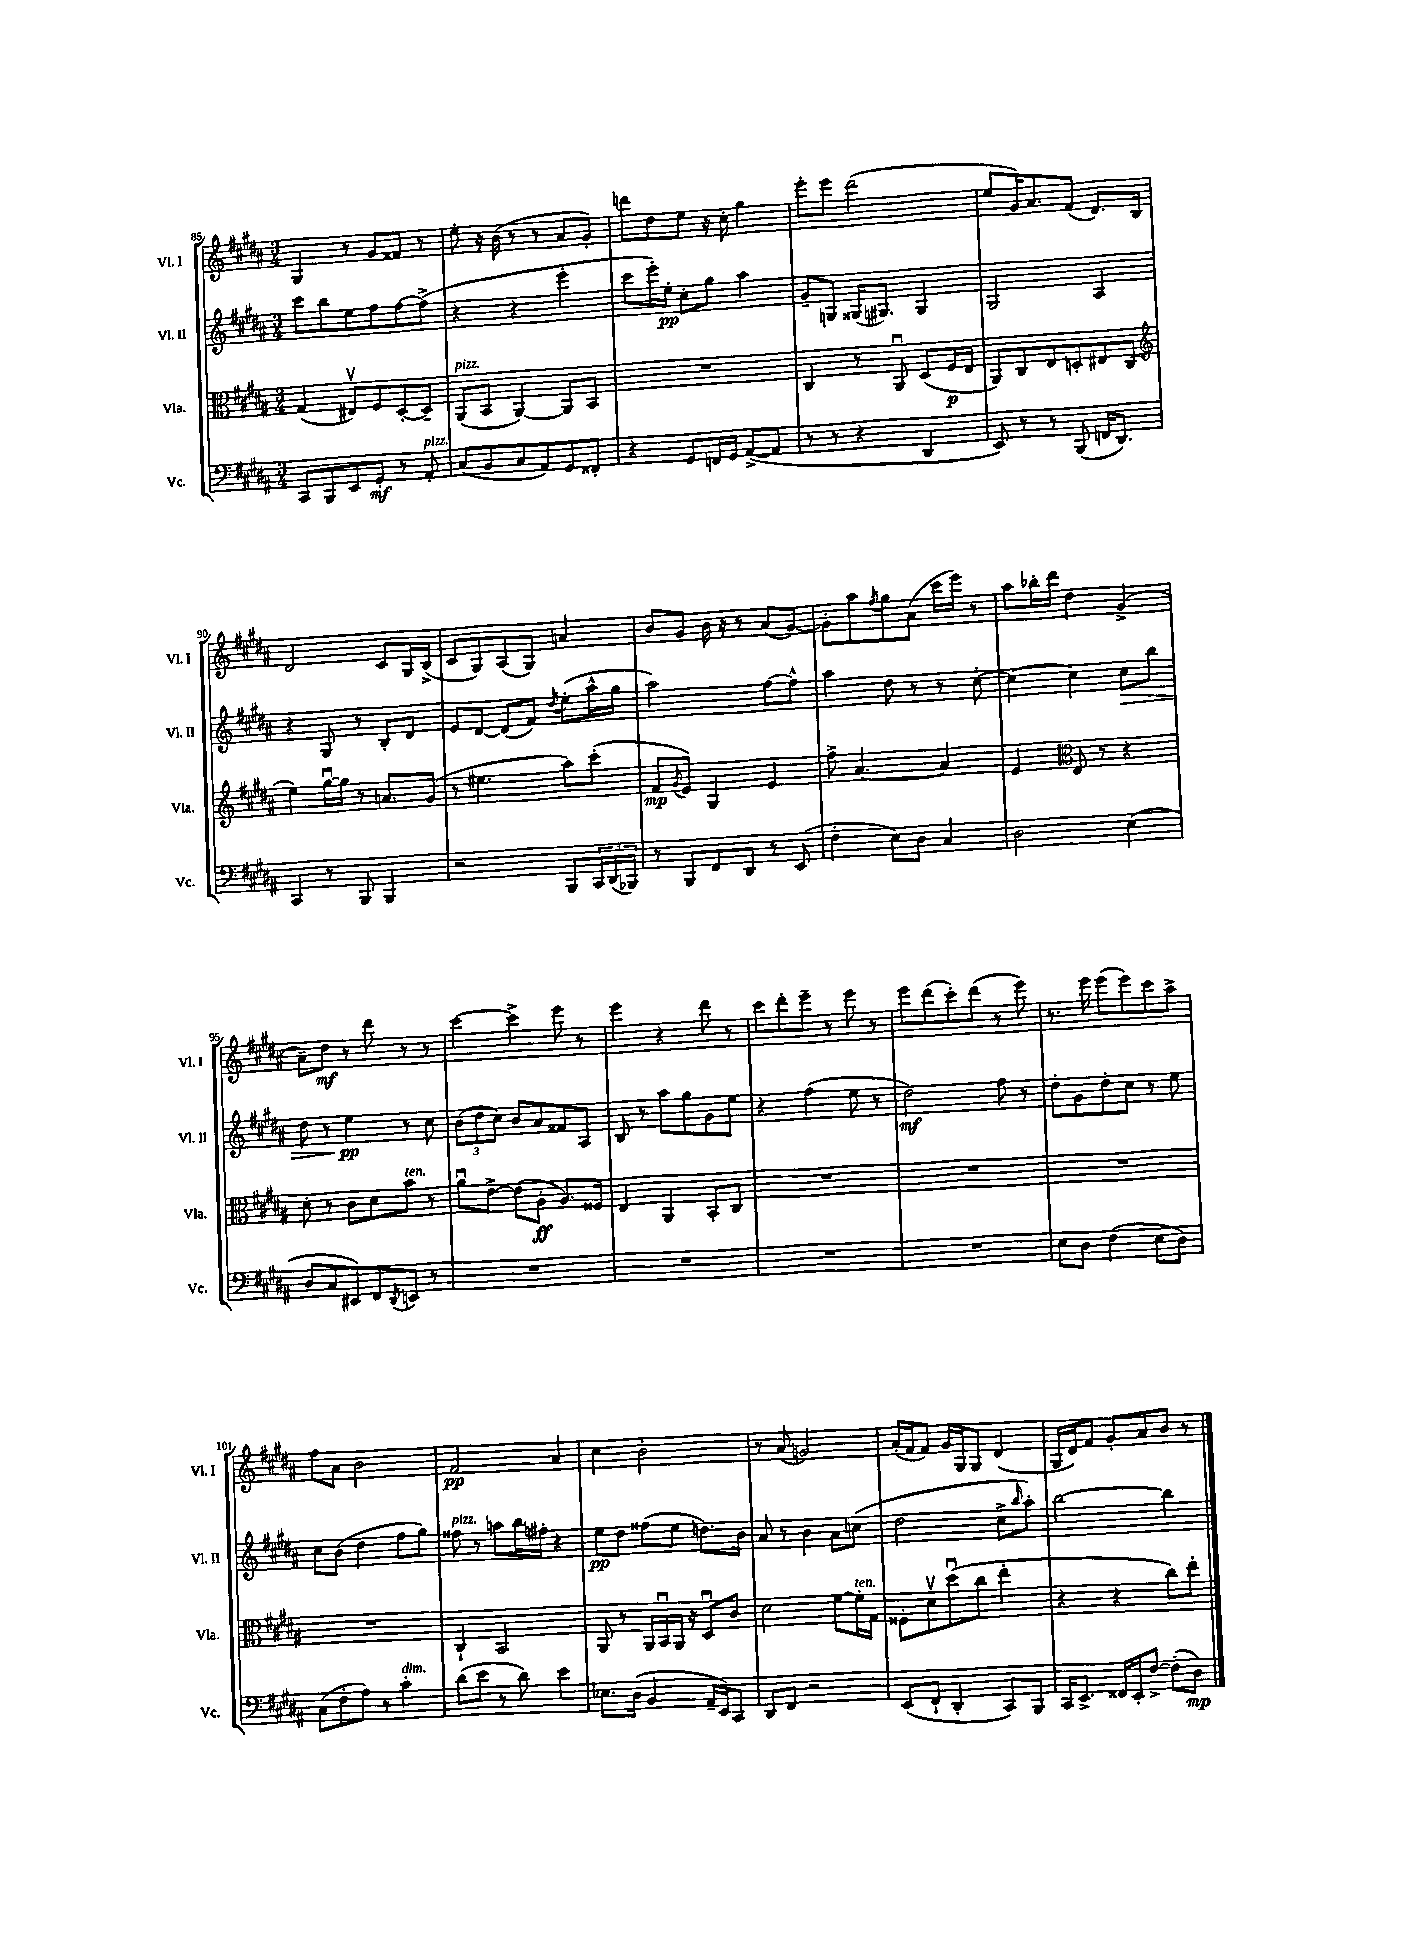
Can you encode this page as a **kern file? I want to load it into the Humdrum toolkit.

**kern	**dynam	**kern	**dynam	**kern	**dynam	**kern	**dynam
*part4	*part4	*part3	*part3	*part2	*part2	*part1	*part1
*staff4	*staff4	*staff3	*staff3	*staff2	*staff2	*staff1	*staff1
*I"Vc.	*	*I"Vla.	*	*I"Vl. II	*	*I"Vl. I	*
*I'Vc.	*	*I'Vla.	*	*I'Vl. II	*	*I'Vl. I	*
*clefF4	*	*clefC3	*	*clefG2	*	*clefG2	*
*k[f#c#g#d#a#]	*	*k[f#c#g#d#a#]	*	*k[f#c#g#d#a#]	*	*k[f#c#g#d#a#]	*
*M3/4	*	*M3/4	*	*M3/4	*	*M3/4	*
=85	=85	=85	=85	=85	=85	=85	=85
8CC#/L	.	(4G#/	.	8ccc#\L	.	4G#/	.
8BBB/	.	.	.	8bb\	.	.	.
8EE/	.	8E#Xv/L)	.	8ee\	.	8r	.
8GG#'/J	mf	8F#/	.	8ff#\	.	8g#/L	.
8r	.	[8D#'/	.	[8ff#\	.	8f##X/J	.
!LO:TX:a:i:t=pizz.	!	!	!	!	!	!	!
8AA#'/	.	8D#~/J]	.	(8ff#^\J]	.	8r	.
=86	=86	=86	=86	=86	=86	=86	=86
!	!	!LO:TX:a:i:t=pizz.	!	!	!	!	!
(8C#/L	.	(8AA#/L	.	4r	.	8ee'\	.
8BB/	.	8BB/J	.	.	.	16r	.
.	.	.	.	.	.	(16b\	.
8C#/	.	[4AA#/)	.	4r	.	8r	.
8AA#/)	.	.	.	.	.	8r	.
8GG#/	.	8AA#/L]	.	4eee'\	.	8a#/L	.
8FF##X'/J	.	8BB/J	.	.	.	8g#'/J)	.
=87	=87	=87	=87	=87	=87	=87	=87
4r	.	2.r	.	8ccc#\L	.	8dddn\L	.
.	.	.	.	16eee'\L)	.	8dd#\	.
.	.	.	.	16ee'\JJ	pp	.	.
8GG#/L	.	.	.	8cc#'\L	.	8ee\J	.
16FFn/L	.	.	.	8gg#\J	.	16r	.
16GG#/JJ	.	.	.	.	.	16cc#'\	.
([8AA#^/L	.	.	.	4aa#\	.	4gg#\	.
8AA#/J]	.	.	.	.	.	.	.
=88	=88	=88	=88	=88	=88	=88	=88
8r	.	4C#/	.	8g#~/L	.	8eee'\L	.
8r	.	.	.	8Gn/J	.	8eee\J	.
4r	.	8r	.	(16G##X/KL	.	(2ddd#\	.
.	.	.	.	8.G#X/J)	.	.	.
.	.	8AA#u/	.	.	.	.	.
4DD#/	.	(8D#/L	.	4G#/	.	.	.
.	.	16F#/L	p	.	.	.	.
.	.	16E/JJ	.	.	.	.	.
=89	=89	=89	=89	=89	=89	=89	=89
8EE/)	.	8AA#/L)	.	2G#/	.	8ee/L	.
8r	.	8C#/	.	.	.	16g#/K)	.
.	.	.	.	.	.	8.a#/	.
8r	.	8E/	.	.	.	.	.
(8BBB/	.	8Dn'/	.	.	.	(8f#/J	.
16FFn/KL	.	8E#X/	.	4A#/	.	8.d#/L)	.
8.DD#/J)	.	.	.	.	.	.	.
.	.	(8C#/J	.	.	.	.	.
.	.	.	.	.	.	16B/Jk	.
!!LO:LB:g=z
=90	=90	=90	=90	=90	=90	=90	=90
*	*	*clefG2	*	*	*	*	*
4CC#/	.	4ee\)	.	4r	.	2d#/	.
8r	.	[16gg#u\LL	.	8G#/	.	.	.
.	.	16gg#\JJ]	.	.	.	.	.
8BBB/	.	8r	.	8r	.	.	.
4BBB/	.	8.an/L	.	8B'/L	.	8c#/L	.
.	.	.	.	8d#/J	.	16G#/L	.
.	.	(16g#/Jk	.	.	.	(16B^/JJ	.
=91	=91	=91	=91	=91	=91	=91	=91
2r	.	8r	.	8e/L	.	8c#/L	.
.	.	4.ee#X\	.	[8d#/J	.	8G#/)	.
.	.	.	.	(8d#/L]	.	(8A#/	.
.	.	.	.	8f#/J)	.	8G#/J)	.
.	.	.	.	8qdd#/	.	.	.
8BBB/L	.	8aa#\L)	.	(8ee'\L	.	4an/	.
24CC#/L	.	(8ccc#'\J	.	16aa#^^\L	.	.	.
(24DD#/	.	.	.	.	.	.	.
.	.	.	.	16gg#\JJ	.	.	.
24BBB-X/JJ)	.	.	.	.	.	.	.
=92	=92	=92	=92	=92	=92	=92	=92
8r	.	8f#/L	mp	2aa#\)	.	8b/L	.
.	.	8qg#/	.	.	.	.	.
8BBB/L	.	8e/J)	.	.	.	8g#/J	.
8FF#/	.	4G#/	.	.	.	16b\	.
.	.	.	.	.	.	16r	.
8DD#/J	.	.	.	.	.	8r	.
8r	.	4e/	.	[8ff#\L	.	(8a#/L	.
(8EE/	.	.	.	8ff#^^\J]	.	[8g#/J)	.
=93	=93	=93	=93	=93	=93	=93	=93
4F#'\	.	8ff#^\	.	4aa#\	.	8g#'\L]	.
.	.	[4.a#/	.	.	.	8aa#\	.
.	.	.	.	.	.	8qff#/	.
8E\L)	.	.	.	8dd#\	.	8gg#\	.
8D#\J	.	.	.	8r	.	(8a#\J	.
4C#/	.	4a#/]	.	8r	.	16ccc#\LL	.
.	.	.	.	.	.	16eee\JJ)	.
.	.	.	.	[8cc#'\	.	8r	.
=94	=94	=94	=94	=94	=94	=94	=94
2D#\	.	4e/	.	4cc#\_	.	8aa#\L	.
.	.	.	.	.	.	16bb-X'\L	.
.	.	.	.	.	.	16ddd#\JJ	.
*	*	*clefC3	*	*	*	*	*
.	.	8E/	.	4cc#\]	.	4dd#\	.
.	.	8r	.	.	.	.	.
!	!	!	!	!	!LO:HP:b	!	!
(4E\	.	4r	.	8cc#\L	>	(4g#^/	.
.	.	.	.	8bb\J	.	.	.
!!LO:LB:g=z
=95	=95	=95	=95	=95	=95	=95	=95
8D#/L	.	8d#'\	.	8dd#\	.	8a#~\L)	.
8C#/	.	8r	.	8r	.	8dd#\J	mf
8EE#X/)	.	8c#\L	.	4ee\	pp	8r	.
8FF#/	.	8d#\	.	.	.	8ddd#\	.
8qDD#/	.	.	.	.	.	.	.
!	!	!LO:TX:a:i:t=ten.	!	!	!	!	!
8EEn/J	.	8b\J	.	8r	]	8r	.
8r	.	8r	.	8cc#\	.	8r	.
=96	=96	=96	=96	=96	=96	=96	=96
2.r	.	8a#u\L	.	(12b\L	.	[4ccc#\	.
.	.	.	.	12dd#\	.	.	.
.	.	[8e^\J	.	.	.	.	.
.	.	.	.	12cc#\J)	.	.	.
.	.	(8e\L]	.	8b/L	.	4ccc#^\]	.
.	.	8A#'\J	ff	8a#/	.	.	.
.	.	8.A#/L)	.	8f##X/	.	8eee\	.
.	.	.	.	8A#/J	.	8r	.
.	.	16F##X/Jk	.	.	.	.	.
=97	=97	=97	=97	=97	=97	=97	=97
2.r	.	4E/	.	8B/	.	4eee\	.
.	.	.	.	8r	.	.	.
.	.	4AA#/	.	8aa#\L	.	4r	.
.	.	.	.	8gg#\	.	.	.
.	.	8BB'/L	.	8g#\	.	8ddd#\	.
.	.	8C#/J	.	8ee\J	.	8r	.
=98	=98	=98	=98	=98	=98	=98	=98
2.r	.	2.r	.	4r	.	8ccc#\L	.
.	.	.	.	.	.	8ddd#'\	.
.	.	.	.	(4ff#\	.	8eee~\J	.
.	.	.	.	.	.	8r	.
.	.	.	.	8ee\	.	8eee\	.
.	.	.	.	8r	.	8r	.
=99	=99	=99	=99	=99	=99	=99	=99
2.r	.	2.r	.	2dd#\)	mf	8eee\L	.
.	.	.	.	.	.	(8ddd#\	.
.	.	.	.	.	.	8ccc#'\)	.
.	.	.	.	.	.	(8ddd#\J	.
.	.	.	.	8ff#\	.	8r	.
.	.	.	.	8r	.	8eee\)	.
=100	=100	=100	=100	=100	=100	=100	=100
8E\L	.	2.r	.	8dd#'\L	.	8.r	.
8D#\J	.	.	.	8g#\	.	.	.
.	.	.	.	.	.	16eee\	.
(4F#\	.	.	.	8dd#'\	.	(8eee\L	.
.	.	.	.	8cc#\J	.	8eee\)	.
8E\L	.	.	.	8r	.	8ccc#\	.
8D#\J)	.	.	.	8ee\	.	8aa#^\J	.
!!LO:LB:g=z
=101	=101	=101	=101	=101	=101	=101	=101
(8C#\L	.	2.r	.	8cc#\L	.	8ff#\L	.
8F#'\	.	.	.	(8b\J	.	8a#\J	.
8A#\J)	.	.	.	4dd#\	.	2b\	.
8r	.	.	.	.	.	.	.
!LO:TX:a:i:t=dim.	!	!	!	!	!	!	!
4c#'\	.	.	.	8ff#\L	.	.	.
.	.	.	.	8gg#\J)	.	.	.
=102	=102	=102	=102	=102	=102	=102	=102
!	!	!	!	!LO:TX:a:i:t=pizz.	!	!	!
(8d#\L	.	4C#`/	.	8ff##X\	.	2f#/	pp
8e\J	.	.	.	8r	.	.	.
8r	.	2BB/	.	8aan\L	.	.	.
8d#\)	.	.	.	16bb\L	.	.	.
.	.	.	.	16ff#X'\JJ	.	.	.
4e\	.	.	.	4r	.	4a#/	.
=103	=103	=103	=103	=103	=103	=103	=103
8.E-X\L	.	8AA#/	.	8ee\L	pp	4cc#\	.
.	.	8r	.	8dd#\J	.	.	.
(16D#\Jk	.	.	.	.	.	.	.
4BB/	.	16AA#/LL	.	(8ff##X\L	.	2b'\	.
.	.	16BBu/	.	.	.	.	.
.	.	16AA#/JJ	.	8ee\J	.	.	.
.	.	16r	.	.	.	.	.
16AA#~/LL	.	8D#u/L	.	8.ddn\L)	.	.	.
16EE/J)	.	.	.	.	.	.	.
8CC#/J	.	8c#/J	.	.	.	.	.
.	.	.	.	16b\Jk	.	.	.
=104	=104	=104	=104	=104	=104	=104	=104
8DD#/L	.	2d#\	.	8a#/	.	8r	.
8FF#/J	.	.	.	8r	.	(8a#/	.
2r	.	.	.	4b\	.	2gn/)	.
.	.	[8f#\L	.	8a#\L	.	.	.
!	!	!LO:TX:a:i:t=ten.	!	!	!	!	!
.	.	16f#'\L]	.	(8ccn\J	.	.	.
.	.	16G#\JJ	.	.	.	.	.
=105	=105	=105	=105	=105	=105	=105	=105
(8EE/L	.	8F##X'\L	.	2dd#\	.	(16a#'/LL	.
.	.	.	.	.	.	16f#/J	.
8FF#`/J	.	8d#v\	.	.	.	8f#/J)	.
4DD#'/	.	(8dd#u\	.	.	.	16g#/LL	.
.	.	.	.	.	.	16G#/J	.
.	.	8cc#\J	.	.	.	8G#/J	.
8CC#/L)	.	4ee'\	.	8cc#^\L	.	(4d#/	.
.	.	.	.	16qqbb/	.	.	.
8BBB/J	.	.	.	8aa#'\J)	.	.	.
=106	=106	=106	=106	=106	=106	=106	=106
16CC#/KL	.	4r	.	[2bb\	.	16G#/LL	.
8.EE^/J	.	.	.	.	.	16d#/J)	.
.	.	.	.	.	.	8f#/J	.
16FF##X/LL	.	4r	.	.	.	8g#'/L	.
16EE'/J	.	.	.	.	.	.	.
[8F#^/J	.	.	.	.	.	8a#/	.
(8F#'\L]	.	8cc#\L)	.	4bb\]	.	8b/J	.
8D#\J)	mp	8ee'\J	.	.	.	8r	.
==	==	==	==	==	==	==	==
*-	*-	*-	*-	*-	*-	*-	*-
